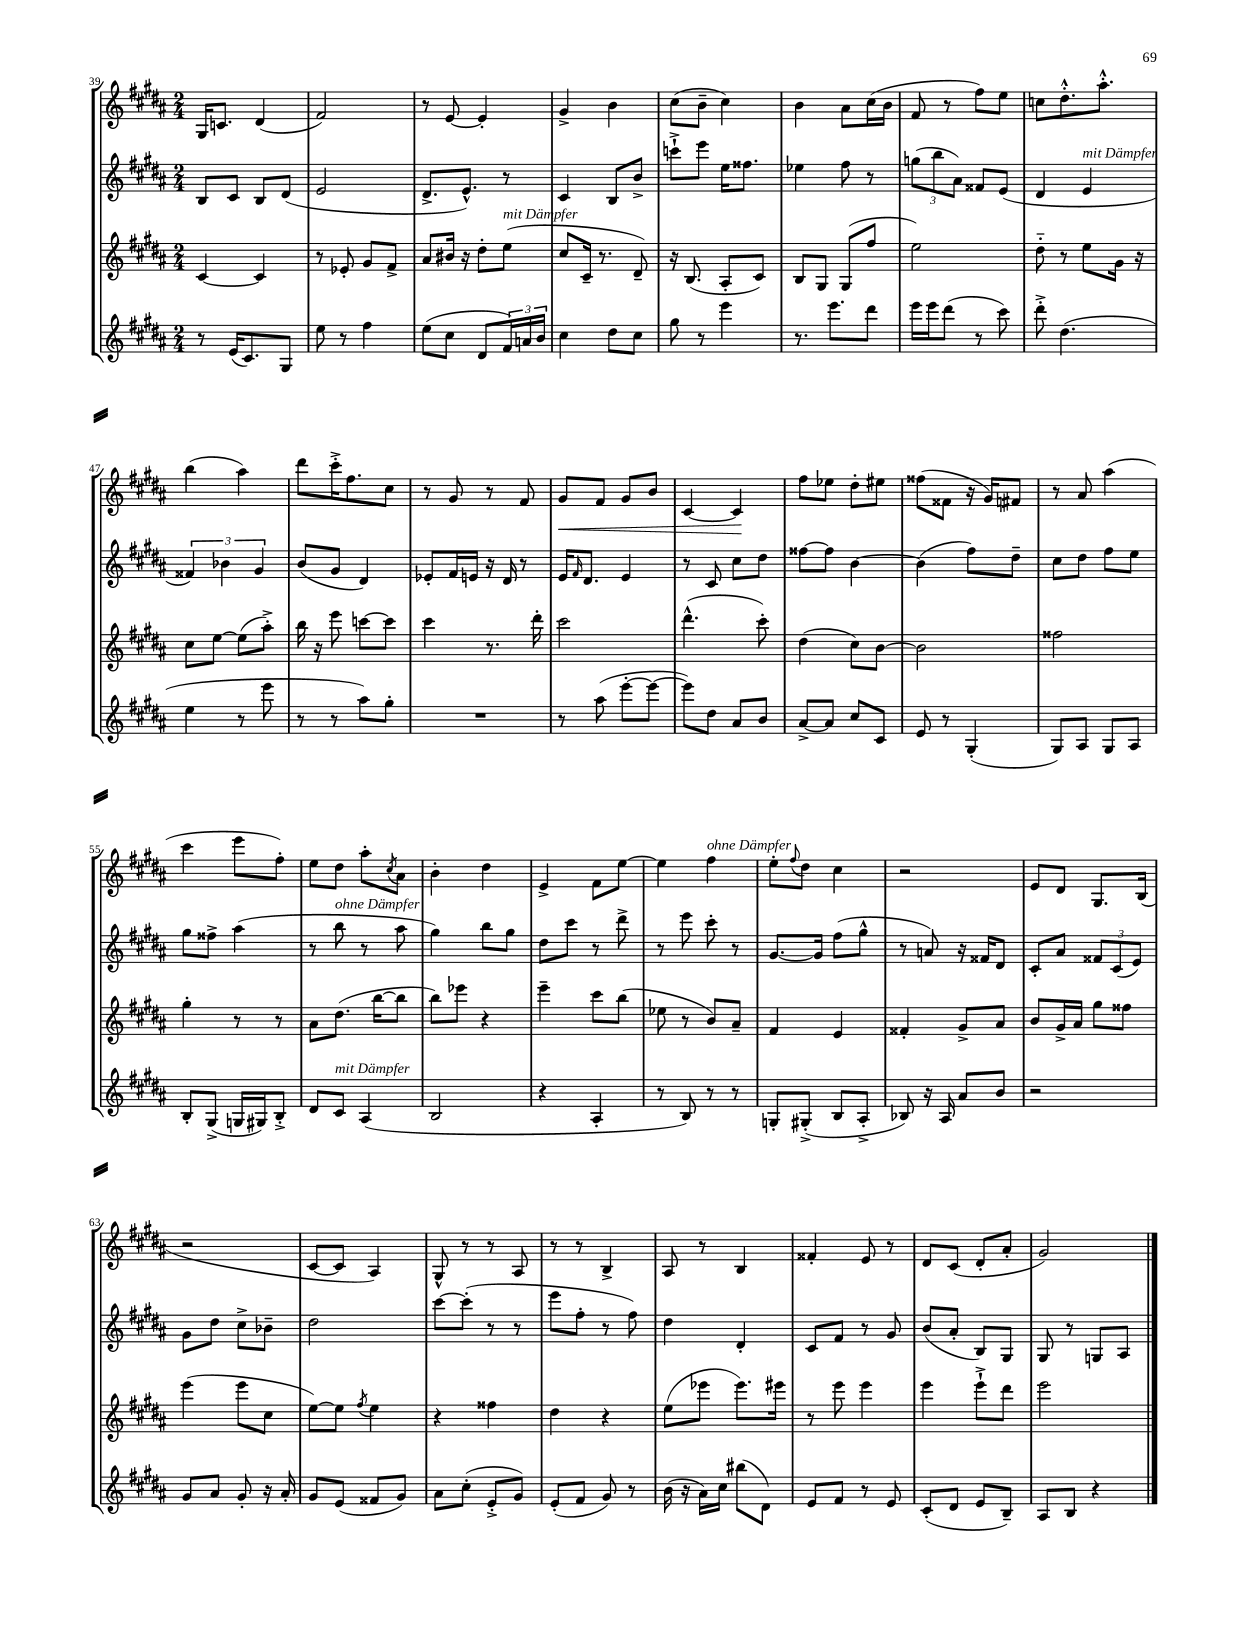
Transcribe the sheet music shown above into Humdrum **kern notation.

**kern	**kern	**kern	**kern
*staff4	*staff3	*staff2	*staff1
*clefG2	*clefG2	*clefG2	*clefG2
*k[f#c#g#d#a#]	*k[f#c#g#d#a#]	*k[f#c#g#d#a#]	*k[f#c#g#d#a#]
*M2/4	*M2/4	*M2/4	*M2/4
8r	[4c#	8B	16G#
.	.	.	8.c
(16e	.	8c#	.
8.c#)	.	.	.
.	4c#]	8B	(4d#
8G#	.	(8d#	.
=	=	=	=
8ee	8r	2e	2f#)
8r	8e-'	.	.
4ff#	8g#	.	.
.	8f#^	.	.
=	=	=	=
(8ee	8a#	8.d#^	8r
8cc#	16b#	.	[8e
.	16r	8.e^^)	.
8d#	8dd#'	.	4e']
24f#)	(8ee	8r	.
24a	.	.	.
24b	.	.	.
=	=	=	=
4cc#	8cc#	4c#	4g#^
.	16c#~	.	.
.	8.r	.	.
8dd#	.	8B	4b
8cc#	8d#~)	8b^	.
=	=	=	=
8gg#	16r	8ccc`^	(8cc#
.	(8.B	.	.
8r	.	8eee	8b~
4eee	8A#'	16ee	4cc#)
.	.	8.ff##	.
.	8c#)	.	.
=	=	=	=
8.r	8B	4ee-	4b
.	8G#	.	.
8.eee	.	.	.
.	(8G#	8ff#	8a#
8ddd#	8ff#	8r	(16cc#
.	.	.	16b
=	=	=	=
16eee	2ee)	(12gg	8f#
16eee	.	.	.
.	.	12bb	.
(8ddd#	.	.	8r
.	.	12a#)	.
8r	.	8f##	8ff#)
8ccc#)	.	(8e	8ee
=	=	=	=
8ddd#'^	8dd#'~	4d#	8cc
(4.dd#	8r	.	8.dd#'^^
.	8ee	4e	.
.	.	.	8.aa#'^^
.	16g#	.	.
.	16r	.	.
=	=	=	=
4ee	8cc#	6f##)	(4bb
.	[8ee	.	.
.	.	6b-	.
8r	(8ee]	.	4aa#)
.	.	6g#	.
8eee	8aa#'^)	.	.
=	=	=	=
8r	16bb	(8b	8ddd#
.	16r	.	.
8r	8eee	8g#	16ccc#'^
.	.	.	8.ff#
8aa#)	[8ccc	4d#)	.
8gg#'	8ccc]	.	8cc#
=	=	=	=
2r	4ccc#	8e-'	8r
.	.	16f#	8g#
.	.	16e	.
.	8.r	16r	8r
.	.	16d#	.
.	.	8r	8f#
.	16ddd#'	.	.
=	=	=	=
8r	2ccc#	16e	8g#
.	.	16qqf#	.
.	.	8.d#	.
(8aa#	.	.	8f#
[8eee'	.	4e	8g#
8eee_	.	.	8b
=	=	=	=
8eee])	(4.ddd#^^	8r	[4c#
8dd#	.	8c#	.
8a#	.	8cc#	4c#]
8b	8ccc#')	8dd#	.
=	=	=	=
[8a#^	(4dd#	[8ff##	8ff#
8a#]	.	8ff##]	8ee-
8cc#	8cc#)	[4b	8dd#'
8c#	[8b	.	8ee#
=	=	=	=
8e	2b]	(4b]	(8ff##
8r	.	.	8f##
(4G#'	.	8ff#)	16r
.	.	.	16g#)
.	.	8dd#~	8f#
=	=	=	=
8G#)	2ff##	8cc#	8r
8A#	.	8dd#	8a#
8G#	.	8ff#	(4aa#
8A#	.	8ee	.
=	=	=	=
8B'	4gg#'	8gg#	4ccc#
(8G#^	.	8ff##^	.
16G	8r	(4aa#	8eee
16G#)	.	.	.
8B'^	8r	.	8ff#')
=	=	=	=
8d#	8a#	8r	8ee
8c#	(8.dd#	8bb	8dd#
(4A#	.	8r	8aa#'
.	[16bb	.	.
.	.	.	8qcc#
.	8bb]	8aa#	8a#
=	=	=	=
2B	8bb)	4gg#)	4b'
.	8eee-	.	.
.	4r	8bb	4dd#
.	.	8gg#	.
=	=	=	=
4r	4eee~	8dd#	4e^
.	.	8ccc#	.
4A#'	8ccc#	8r	8f#
.	(8bb	8ddd#^	[8ee
=	=	=	=
8r	8ee-	8r	4ee]
8B)	8r	8eee	.
8r	8b)	8ccc#'	4ff#
8r	8a#~	8r	.
=	=	=	=
8G'	4f#	[8.g#	8ee'
.	.	.	8qqff#
(8G#'^	.	.	8dd#
.	.	16g#]	.
8B	4e	(8ff#	4cc#
8A#'^	.	8gg#^^	.
=	=	=	=
8B-)	4f##'	8r	2r
16r	.	8a)	.
16A#	.	.	.
8a#	8g#^	16r	.
.	.	16f##	.
8b	8a#	8d#	.
=	=	=	=
2r	8b	8c#'	8e
.	16g#^	8a#	8d#
.	16a#	.	.
.	8gg#	12f##	8.G#
.	.	(12c#	.
.	8ff##	.	.
.	.	12e)	.
.	.	.	(16B
=	=	=	=
8g#	(4eee	8g#	2r
8a#	.	8dd#	.
8g#'	8eee	8cc#^	.
16r	8cc#	8b-~	.
16a#'	.	.	.
=	=	=	=
8g#	[8ee)	2dd#	[8c#
(8e	8ee]	.	8c#]
.	8qff#	.	.
8f##	4ee	.	4A#)
8g#)	.	.	.
=	=	=	=
8a#	4r	[8ccc#	8G#^^
(8cc#'	.	(8ccc#']	8r
8e'^	4ff##	8r	8r
8g#)	.	8r	8A#
=	=	=	=
(8e'	4dd#	8eee	8r
8f#	.	8ff#'	8r
8g#)	4r	8r	4B^
8r	.	8ff#)	.
=	=	=	=
(16b	(8ee	4dd#	8A#
16r	.	.	.
16a#)	8eee-	.	8r
16cc#	.	.	.
(8bb#	8.eee-)	4d#'	4B
8d#)	.	.	.
.	16eee#	.	.
=	=	=	=
8e	8r	8c#	4f##'
8f#	8eee	8f#	.
8r	4eee	8r	8e
8e	.	8g#	8r
=	=	=	=
(8c#'	4eee	(8b	8d#
8d#	.	8a#'	(8c#
8e	8eee`^	8B)	8d#'
8B~)	8ddd#	8G#	8a#'
=	=	=	=
8A#	2eee	8G#	2g#)
8B	.	8r	.
4r	.	8G	.
.	.	8A#	.
==	==	==	==
*-	*-	*-	*-
